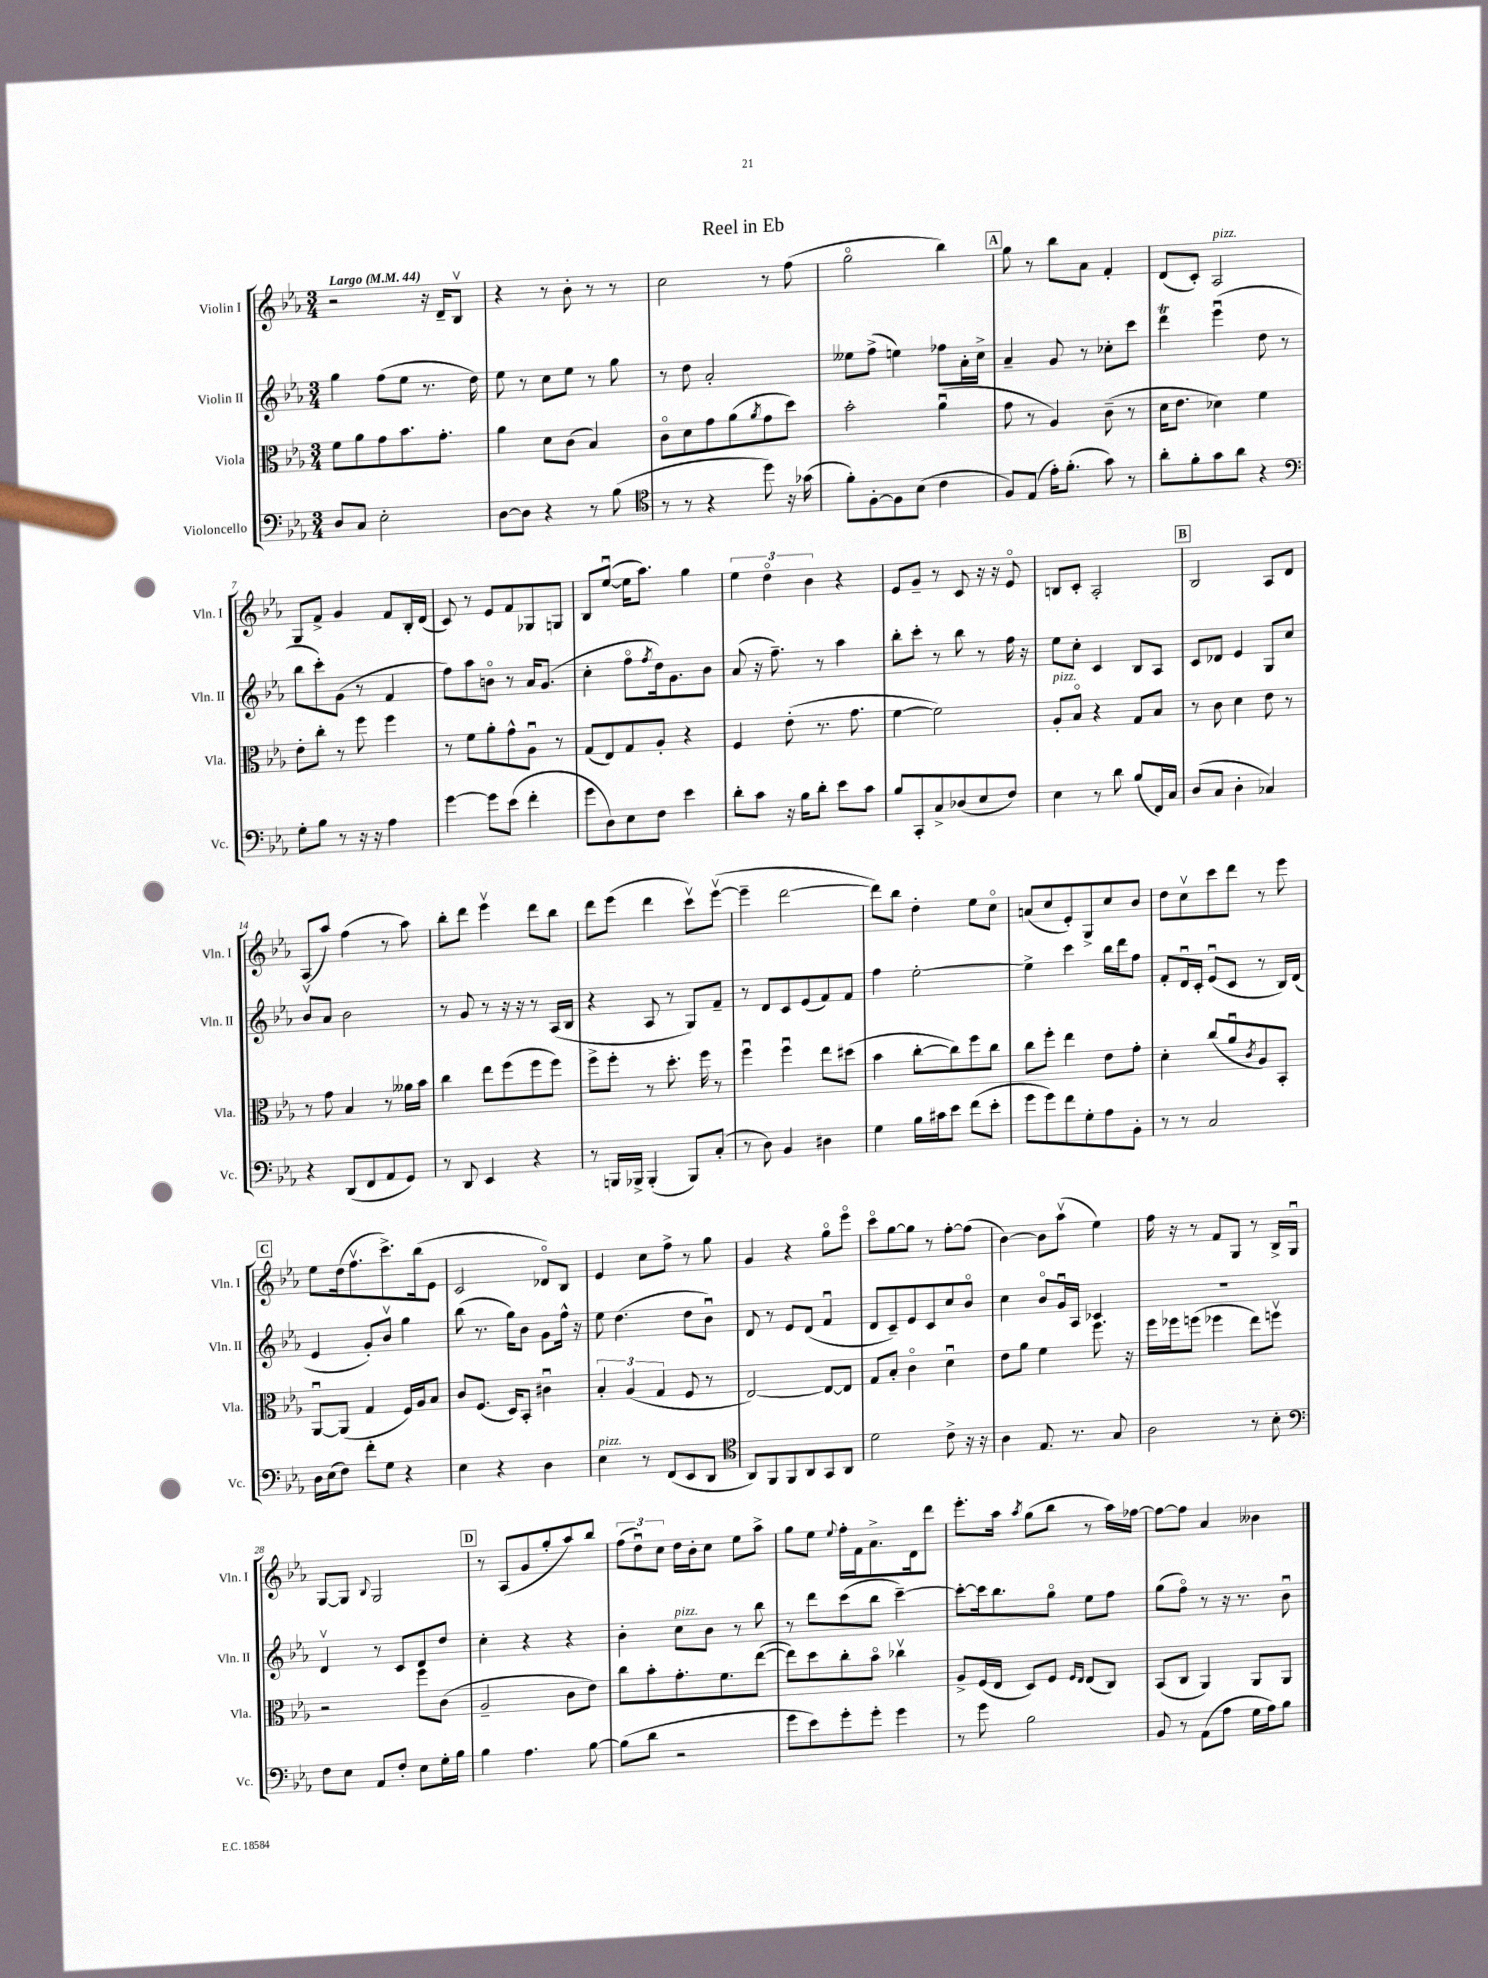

**kern	**kern	**kern	**kern
*staff4	*staff3	*staff2	*staff1
*clefF4	*clefC3	*clefG2	*clefG2
*k[b-e-a-]	*k[b-e-a-]	*k[b-e-a-]	*k[b-e-a-]
*M3/4	*M3/4	*M3/4	*M3/4
*MM44	*MM44	*MM44	*MM44
8D	8f	4gg	2r
8C	8a-	.	.
2E-'	8g	(8ff	.
.	8.b-	8ee-	.
.	.	8.r	16r
.	8.g'	.	16d~
.	.	.	8B-v
.	.	16dd)	.
=	=	=	=
[8D	4a-	8ee-	4r
8D]	.	8r	.
4r	8d	8cc	8r
.	(8c	8ee-	8b-'
8r	4B-)	8r	8r
(8B-	.	8gg	8r
=	=	=	=
*clefC4	*	*	*
8r	8co	8r	2cc
8r	8d	8dd	.
4r	8g	2a-'	.
.	(8a-	.	.
.	8qa-	.	.
8dd)	8g	.	8r
16r	8dd)	.	(8ff
(16g-	.	.	.
=	=	=	=
8f')	2b-'	8ee--	2ggo
[8F'	.	(8ff^	.
8F]	.	4ee)	.
(8B-	.	.	.
4c	(4a-u	8ff-	4bb-)
.	.	16a-'	.
.	.	16cc^	.
=	=	=	=
8F)	8g	4a-~	8gg
(8E-	8r	.	8r
16e-')	4A-)	8g	8bb-
(8.f'	.	.	.
.	.	8r	8a-
8g)	(8c~	8cc-'	4f'
8r	8r	8ccc	.
=	=	=	=
8a-'	16d	4ddd	(8d
.	8.e-	.	.
8f'	.	.	8c')
8g	4d-)	(4eee-u	2A-
8a-	.	.	.
4r	4f	8dd	.
.	.	8r	.
=	=	=	=
*clefF4	*	*	*
8G'	8e-'	8bb-	8G
8B-	8cc'	8ccc')	8f^
8r	8r	(8g	4g
16r	8ff	8r	.
16r	.	.	.
4A-	4ff	4f	8f
.	.	.	16B-'
.	.	.	(16d
=	=	=	=
[4g	8r	8ff)	8c)
.	8f	8aa-	8r
8g]	8a-'	8bo	8e-
(8e-	8g^^	8r	8f
4f'	8A-u	16a-	8G-
.	.	(8.g	.
.	8r	.	8G
=	=	=	=
8g	(8G	4cc'	8B-
8D)	8E-)	.	([8ee-u
8E-	8G	8ffo	16ee-]
.	.	.	8.aa-)
.	.	8qff	.
8F	8A-'	16dd)	.
.	.	8.g	.
4e-	4r	.	4gg
.	.	8b-	.
=	=	=	=
8d'	4F	(8a-	6ee-
8c	.	16r	.
.	.	.	6ddo
.	.	8.ff~)	.
16r	(8e-'	.	.
16B-	.	.	.
.	.	.	6b-
8d'	8.r	8r	.
8e-	.	4aa-	4r
.	8.g	.	.
8c	.	.	.
=	=	=	=
8B-	[4f	8bb-'	8e-
8CC'	.	8ccc'	8g~
8C^	2f])	8r	8r
(8D-	.	8bb-	8c
8E-	.	8r	16r
.	.	.	16r
8F)	.	16ff	8e-o
.	.	16r	.
=	=	=	=
4E-	8A-'	8ee-	8B
.	8B-o	8cc'	8c'
8r	4r	4c	2A-'
8d	.	.	.
(8B-	8G	8B-	.
16FF)	8B-	8A-	.
16C	.	.	.
=	=	=	=
(8D	8r	8c	2B-
8C	8c	8d-	.
4D'	4d	4e-	.
4C-)	8e-	8G	8A-
.	8r	8cc	8d
=	=	=	=
4r	8r	8b-v	(8A-
.	8g	8a-	8aa-)
(8DD	4B-	2b-	(4ff
8FF	.	.	.
8AA-	8r	.	8r
8GG)	16a--	.	8aa-)
.	16b-	.	.
=	=	=	=
8r	4cc	8r	8bb-'
8DD	.	8g	8ddd
4EE-	8ee-	8r	4eee-v
.	(8ff	16r	.
.	.	16r	.
4r	8ff	8r	8ddd
.	8ff)	(16A-	8bb-
.	.	16B-	.
=	=	=	=
8r	8ff^	4r	8ddd
16BBB	8ff'	.	(8eee-
16BBB-^	.	.	.
(4BBB-'	8r	8A-	4ddd
.	8.dd'	8r	.
8BBB-)	.	8G)	8cccv)
.	16ff	.	.
(8C'	8r	8f~	([8eee-v
=	=	=	=
8r	4ffu	8r	4eee-~]
8D)	.	8d	.
4BB-	4ffu	8c	[2ddd
.	.	(8e-	.
4D#	8ee-	8f)	.
.	(8dd#	8f	.
=	=	=	=
4G	4b-	4ff	8ddd])
.	.	.	8bb-
16B-	[8cc'	[2ee-'	4dd'
16c#	.	.	.
8e-	8cc])	.	.
(8f	8ff	.	8ee-
8e-'	8cc	.	8cco
=	=	=	=
8g	8cc	4ee-^]	(8a
8g)	8ff'	.	8cc
8f	4ee-	4ccc	8e-')
8G'	.	.	8G^
8A-	8e-	16bb-	8cc
.	.	16ddd	.
8BB-'	8g'	8ff	8b-
=	=	=	=
8r	4d'	8f'	8dd
8r	.	16du	8ccv
.	.	16c'	.
2C	(8cc	(8e-u	8ccc
.	8a-u	8c	8ddd
.	8qc	.	.
.	8A-)	8r	8r
.	8BB-'	16B-)	8eee-
.	.	(16d	.
=	=	=	=
16D	[8AA-u	4e-	8ee-
(16E-	.	.	.
8F)	(8AA-]	.	(16dd
.	.	.	8.ffv
8f'	4G	8g')	.
8G	.	8b-v	8.ccc^)
4r	16F)	4gg	.
.	16A-	.	(16bb-
.	8B-	.	8e-
=	=	=	=
4E-	8c	(8bb-	2c
.	(8.F	8.r	.
4r	.	.	.
.	16D)	16gg)	.
.	8BB-'	8b-	.
4D	4c#u	8g	8d-o)
.	.	16ff^^	8B-
.	.	16r	.
=	=	=	=
4E-	6B-'	8ee-	4e-
.	.	(4.dd	.
.	(6A-	.	.
8r	.	.	8cc
.	6G	.	.
(8FF	.	.	8ff^
8EE-	8F	8dd	8r
8DD	8r	8b-u)	8gg
=	=	=	=
*clefC4	*	*	*
8AA-)	[2E-)	8d	4g
8FF	.	8r	.
8FF	.	8e-	4r
8AA-	.	(8d	.
8GG	8E-_	4fu	8ggo
8AA-	8E-]	.	8eee-o
=	=	=	=
2d	8G	8d	8ccco
.	8B-'	8c~)	[8gg
.	4co	8e-	8gg]
.	.	8c	8r
8c^	4du	8cc	[8ff'
16r	.	8b-o	(8ff]
16r	.	.	.
=	=	=	=
4A-	8e-	4cc	[4b-)
.	8a-	.	.
8.E-	4f	8b-o	8b-]
.	.	16gu	(8aa-v
8.r	.	16A-	.
.	8.ff	4c-	4ee-)
8G	.	.	.
.	16r	.	.
=	=	=	=
2A-	16ff	2.r	16ff
.	16ff-	.	16r
.	(8ff	.	8r
.	4ff-	.	8f
.	.	.	8G
8r	8ee-)	.	8r
8B-'	8ffv	.	16B-^
.	.	.	16Gu
=	=	=	=
*clefF4	*	*	*
8F	2r	4dv	[8G
8E-	.	.	8G]
.	.	.	8qqB-
8AA-	.	8r	2G
8F'	.	8c	.
8E-	8ff	8d	.
16G'	(8c	8dd	.
16B-	.	.	.
=	=	=	=
4B-	2A-~	4cc'	8r
.	.	.	(8A-
4.A-	.	4r	8g
.	.	.	8gg'
.	8c	4r	8aa-)
[8B-	8e-)	.	8bb-
=	=	=	=
(8B-]	8cc	4b-'	(12ff
.	.	.	12ddu)
8d	8b-'	.	.
.	.	.	12cc
2r	8.g'	8cc	16dd
.	.	.	16b-'
.	.	8b-	8cc
.	8.f	.	.
.	.	8r	8ee-
.	([8ee-	8bb-	8aa-^
=	=	=	=
8g	8ee-])	8r	8gg
8e-)	8dd	8ddd	8ee-
.	.	.	8qqee-
8g'	8cc'	(8ccc	16ff'
.	.	.	16f
8g'	8b-o	8bb-	8.a-^
4g	4cc-v	[4ccc~)	.
.	.	.	16d
.	.	.	8ddd
=	=	=	=
8r	8A-^	8ccc'_	8.eee-'
8g	(16F	16ccc]	.
.	16E-	8.bb-	16aa-
.	.	.	8qaa-
2B-	8D)	.	(8gg
.	8F	8ggo	8bb-
.	16qqF	.	.
.	16qqE-	.	.
.	(8E-	8ee-	8r
.	8C)	8ff	16aa-)
.	.	.	[16ff-
=	=	=	=
8BB-	(8BB-	(8gg	8ff-_
8r	8C	8ffo)	8ff-]
(8AA-	4AA-)	8r	4a-
8A-	.	16r	.
.	.	8.r	.
16G	8AA-	.	4b--
16A-)	.	.	.
8B-	8AA-	8b-u	.
==	==	==	==
*-	*-	*-	*-
